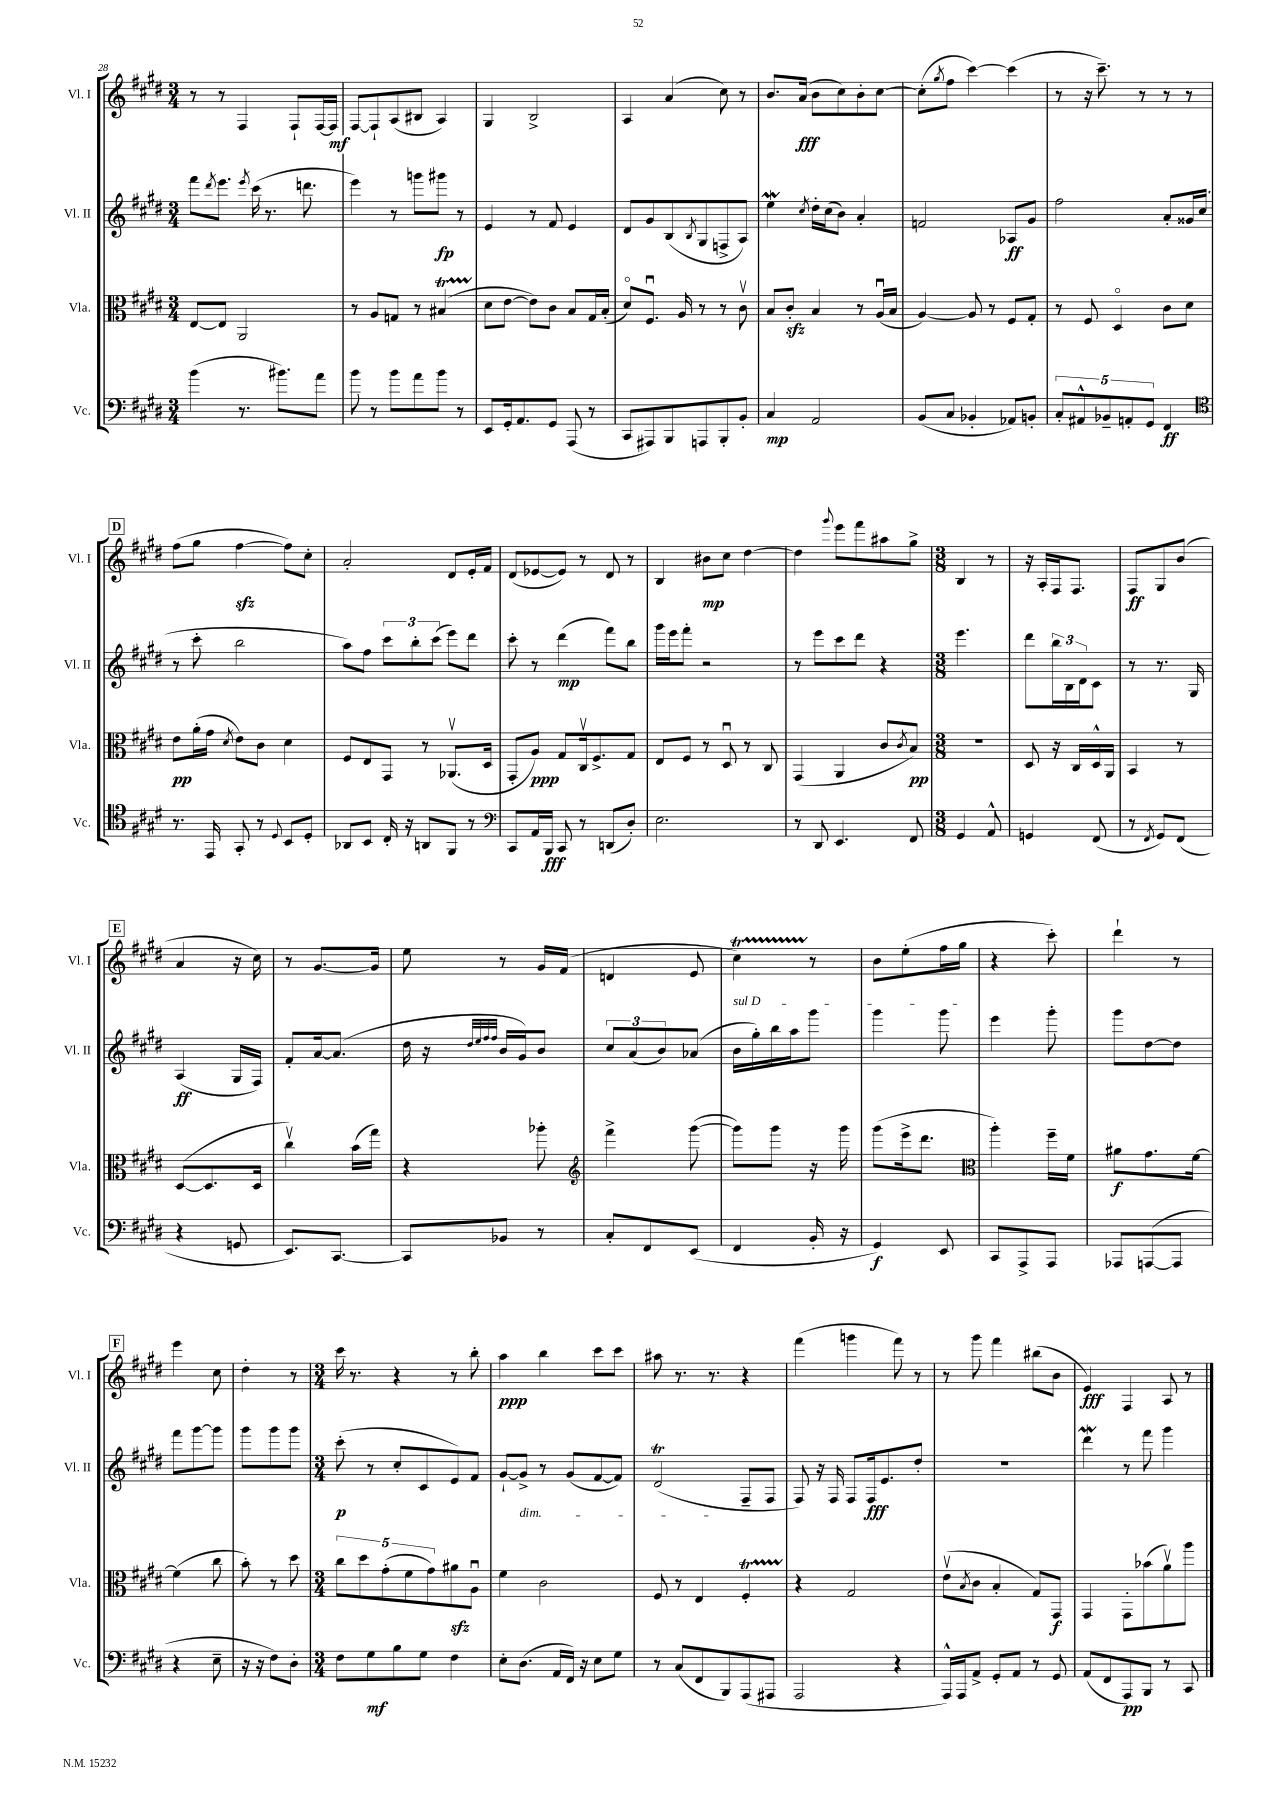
<<
\new StaffGroup <<
\new Staff = "s0" \with { instrumentName = "Vl. I" shortInstrumentName = "Vl. I" } {
    \clef treble \key e \major \numericTimeSignature \time 3/4
    r8 r8 fis4 fis8-! fis16~ fis16\mf |
    fis8~ fis8-! a8( bis8 a4) |
    gis4 b2-> |
    a4 a'4( cis''8) r8 |
    b'8. a'16\fff( b'8 cis''8) b'8-. cis''8~ |
    cis''8-.( \acciaccatura { gis''8 } fis''8 cis'''4~) cis'''4( |
    r8 r16 cis'''8.--) r8 r8 r8 |
    \mark \markup { \box "D" } fis''8( gis''8 fis''4~\sfz fis''8) cis''8-. |
    a'2-. dis'8 e'16-. fis'16 |
    dis'8( ees'8~ ees'8) r8 dis'8 r8 |
    b4 bis'8\mp cis''8 dis''4~ |
    dis''4 \appoggiatura { gis'''8 } e'''8 fis'''8 ais''8 gis''8-> |
    \numericTimeSignature \time 3/8 b4 r8 |
    r16 a16-. fis16 fis8. |
    fis8\ff gis8 b'8( |
    \mark \markup { \box "E" } a'4 r16 cis''16) |
    r8 gis'8.~ gis'16 |
    e''8 r8 gis'16 fis'16( |
    d'4 e'8 |
    cis''4\startTrillSpan) r8\stopTrillSpan |
    b'8 e''8-.( fis''16 gis''16 |
    r4 cis'''8-.) |
    dis'''4-! r8 |
    \mark \markup { \box "F" } e'''4 cis''8 |
    dis''4-. r8 |
    \numericTimeSignature \time 3/4 cis'''16 r8. r4 r8 b''8-. |
    a''4\ppp b''4 cis'''8 cis'''8 |
    ais''8 r8. r8. r4 |
    fis'''4( g'''4 fis'''8) r8 |
    r8 gis'''8 fis'''4 bis''8( b'8 |
    e'4\fff) fis4 a8 r8 \bar "|." |
}
\new Staff = "s1" \with { instrumentName = "Vl. II" shortInstrumentName = "Vl. II" } {
    \clef treble \key e \major \numericTimeSignature \time 3/4
    fis'''8 \acciaccatura { dis'''8 } e'''8. \acciaccatura { e'''8 } cis'''16( r8. d'''8. |
    e'''4) r8 g'''8 gis'''8\fp r8 |
    e'4 r8 fis'8 e'4 |
    dis'8 gis'8 b8( \acciaccatura { b8 } gis8 f8-> a8) |
    e''4\mordent \acciaccatura { cis''8 } dis''16-. cis''16( b'8) a'4-. |
    f'2 aes8\ff gis'8 |
    fis''2 a'8-. gisis'16 cis''16( |
    \mark \markup { \box "D" } r8 cis'''8-. b''2 |
    a''8) fis''8 \tuplet 3/2 { cis'''8 b''8-. cis'''8( } e'''8) dis'''8 |
    cis'''8-. r8 dis'''4\mp( fis'''8) b''8 |
    gis'''16 e'''16 fis'''8-. r2 |
    r8 e'''8 cis'''8 dis'''8 r4 |
    \numericTimeSignature \time 3/8 e'''4. |
    dis'''8 \tuplet 3/2 { b''16 b16 dis'16 } cis'8 |
    r8 r8. gis16 |
    \mark \markup { \box "E" } a4\ff( gis16 fis16) |
    fis'8-. a'16~ a'8.( |
    dis''16 r16 \grace { dis''32 e''32 fis''32 fis''32 } b'16 gis'16) b'8 |
    \tuplet 3/2 { cis''8 a'8( b'8) } aes'8( |
    \once \override TextSpanner.bound-details.left.text = \markup { \italic "sul D" } b'16\startTextSpan gis''16-.) b''16 a''16 gis'''8 |
    gis'''4 gis'''8\stopTextSpan |
    e'''4 gis'''8-. |
    gis'''8 dis''8~ dis''8 |
    \mark \markup { \box "F" } fis'''8 gis'''8~ gis'''8 |
    gis'''8 gis'''8 gis'''8 |
    \numericTimeSignature \time 3/4 cis'''8-.\p( r8 cis''8-. cis'8 e'8) fis'8 |
    gis'8~-! gis'8->\dim r8 gis'8( fis'8~ fis'8) |
    dis'2\trill\!( fis8-- fis8 |
    fis8) r16 fis16 fis8 fis16\fff e'8. dis''8-. |
    R2. |
    dis'''4\mordent r8 fis'''8 gis'''4 \bar "|." |
}
\new Staff = "s2" \with { instrumentName = "Vla." shortInstrumentName = "Vla." } {
    \clef alto \key e \major \numericTimeSignature \time 3/4
    e8~ e8 a,2 |
    r8 a8 g8 r8 bis4\startTrillSpan( |
    dis'8\stopTrillSpan e'8~ e'8) cis'8 b8 gis16 b16-.( |
    dis'8\flageolet) fis8.\downbow a16 r8 r8 cis'8\upbow |
    b8 cis'8-.\sfz b4 r8 a16\downbow( b16 |
    a4~) a8 r8 fis8 gis8-. |
    r8 fis8 dis4\flageolet cis'8 dis'8 |
    \mark \markup { \box "D" } e'8\pp a'16-.( gis'16 \acciaccatura { dis'8 } e'8) cis'8 dis'4 |
    fis8 e8 gis,8 r8 aes,8.\upbow( dis16 |
    gis,8-. a8\ppp) gis8 cis16\upbow fis8.-> gis8 |
    e8 fis8 r8 dis8\downbow r8 cis8 |
    gis,4( a,4 cis'8 \acciaccatura { cis'8 } b8\pp) |
    \numericTimeSignature \time 3/8 R4. |
    dis8 r16 cis16 dis16-^ a,16 |
    b,4 r8 |
    \mark \markup { \box "E" } dis8~( dis8. dis16 |
    cis''4\upbow) b'16( gis''16) |
    r4 aes''8-. |
    \clef treble fis'''4-> gis'''8~( |
    gis'''8) gis'''8 r16 gis'''16 |
    gis'''8( e'''16-> dis'''8. |
    \clef alto a''4-.) fis''16-- fis'16 |
    ais'8\f gis'8. fis'16~ |
    \mark \markup { \box "F" } fis'4( cis''8 |
    b'8-.) r8 dis''8 |
    \numericTimeSignature \time 3/4 \tuplet 5/4 { cis''8 dis''8 gis'8-.( fis'8 gis'8) } ais'8\sfz a8\downbow |
    fis'4 cis'2 |
    fis8 r8 e4 fis4-.\startTrillSpan |
    r4\stopTrillSpan gis2 |
    e'8\upbow( \acciaccatura { b8 } cis'8 b4-. gis8) gis,8\f |
    gis,4 gis,8-. bes'8( a'8\upbow) a''8 \bar "|." |
}
\new Staff = "s3" \with { instrumentName = "Vc." shortInstrumentName = "Vc." } {
    \clef bass \key e \major \numericTimeSignature \time 3/4
    b'4( r8. bis'8.) a'8 |
    b'8 r8 b'8 a'8 b'8 r8 |
    e,8 gis,16-. a,8. gis,8 a,,8( r8 |
    cis,8 ais,,8) b,,8 a,,8 b,,8-. b,8-. |
    cis4\mp a,2 |
    b,8( cis8 bes,4-. aes,8) b,8-. |
    \tuplet 5/4 { cis8-. ais,8-^ bes,8-- a,8-. gis,8 } fis,4\ff |
    \mark \markup { \box "D" } \clef tenor r8. e,16 gis,8-. r8 \appoggiatura { dis8 } b,8 dis8-. |
    aes,8 b,8 cis16-. r16 a,8 fis,8 r8 |
    \clef bass cis,8 a,16 b,,16\fff cis,8 r8 d,8( dis8-.) |
    e2. |
    r8 dis,8 e,4. fis,8 |
    \numericTimeSignature \time 3/8 gis,4 a,8-^ |
    g,4 fis,8( |
    r8 \acciaccatura { fis,8 } gis,8) fis,8( |
    \mark \markup { \box "E" } r4 g,8 |
    e,8.) cis,8.~ |
    cis,8 bes,8 r8 |
    cis8-. fis,8 e,8( |
    fis,4 b,16-. r16 |
    gis,4\f) e,8 |
    cis,8 a,,8-> a,,8 |
    aes,,8 a,,8~( a,,8 |
    \mark \markup { \box "F" } r4 e8-- |
    r16 r16 fis8) dis8-. |
    \numericTimeSignature \time 3/4 fis8 gis8\mf b8 gis8 fis4 |
    e8-. dis8.( a,16 fis,16) r16 e8 gis8 |
    r8 cis8( fis,8 b,,8) a,,8( ais,,8 |
    a,,2 r4 |
    a,,16-^) a,,16 a,8-> gis,8-. a,8 r8 gis,8 |
    a,8( fis,8 a,,8\pp) b,,8 r8 cis,8 \bar "|." |
}
>>
>>
\layout { \context { \Score currentBarNumber = #28 } }
